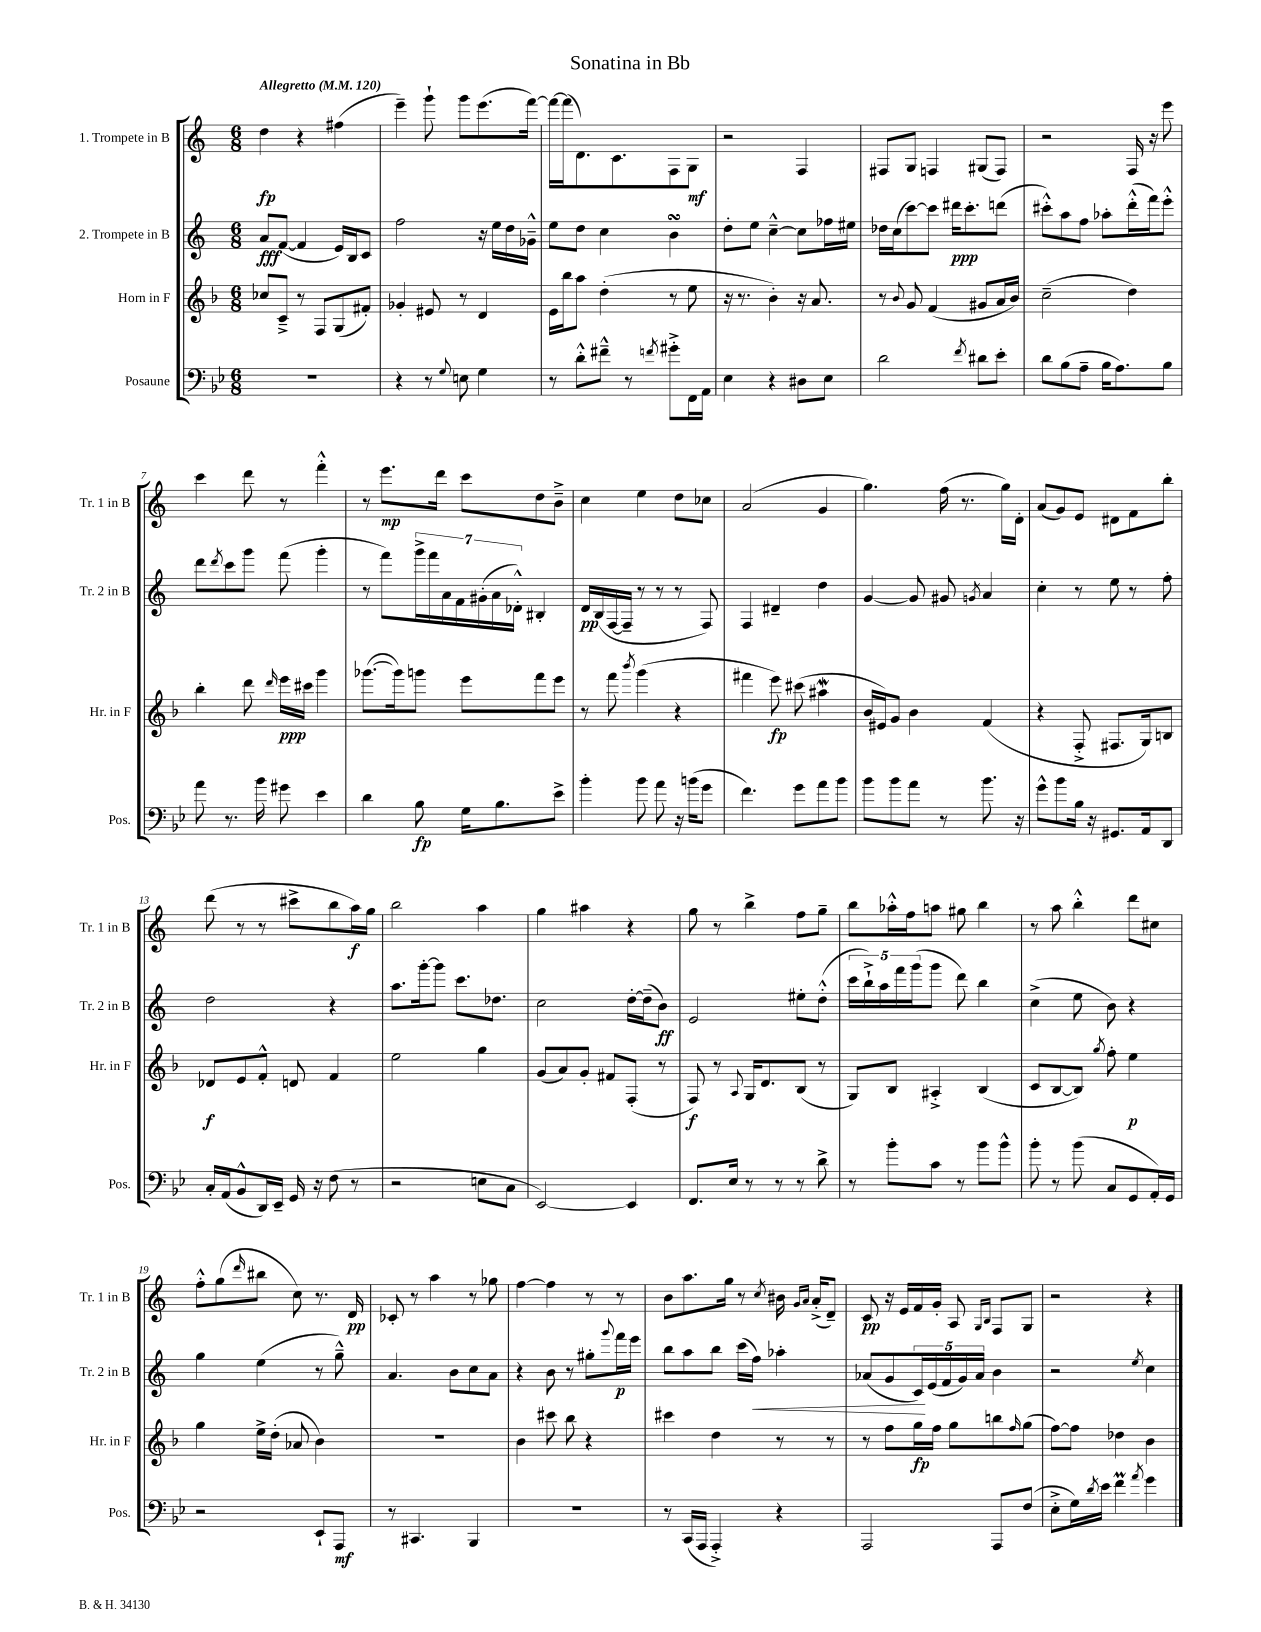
\header { title = "Sonatina in Bb" }
<<
\new StaffGroup <<
\new Staff = "s0" \with { instrumentName = "1. Trompete in B" shortInstrumentName = "Tr. 1 in B" } {
    \clef treble \key c \major \numericTimeSignature \time 6/8 \tempo "Allegretto" 4 = 120
    d''4\fp r4 fis''4( |
    e'''4--) g'''8-! g'''8 e'''8.( f'''16~) |
    f'''16~ f'''16( d'8.) c'8. f8 g8\mf |
    r2 f4 |
    fis8 g8 f4 gis8( f8) |
    r2 f16 r16 e'''8 |
    c'''4 d'''8 r8 f'''4-.-^ |
    r8 e'''8.\mp d'''16 c'''8 d''8 b'8---> |
    c''4 e''4 d''8 ces''8 |
    a'2( g'4 |
    g''4.) f''16( r8. g''16) d'16-. |
    a'8( g'8) e'8 dis'8 f'8 b''8-. |
    d'''8( r8 r8 cis'''8-> b''8 a''16\f) g''16 |
    b''2 a''4 |
    g''4 ais''4 r4 |
    g''8 r8 b''4-> f''8 g''8-- |
    b''8 aes''16-.-^ f''16 a''8 gis''8 b''4 |
    r8 a''8 b''4-.-^ d'''8 cis''8 |
    f''8-.-^ g''8( \grace { d'''16 } bis''8 c''8) r8. d'16\pp |
    ces'8-. r8 a''4 r8 ges''8 |
    f''4~ f''4 r8 r8 |
    b'8 a''8. g''16 r8 \acciaccatura { c''8 } bis'16 \grace { g'16 a'16 } a'16-.->( d'8--) |
    c'8\pp r16 e'16 f'16 g'16-. a8 \grace { g16 b16 } f8 g8 |
    r2 r4 \bar "|." |
}
\new Staff = "s1" \with { instrumentName = "2. Trompete in B" shortInstrumentName = "Tr. 2 in B" } {
    \clef treble \key c \major \numericTimeSignature \time 6/8
    a'8\fff f'8~( f'4 e'16) b16 c'8 |
    f''2 r16 e''16 d''16 ges'16---^ |
    e''8 d''8 c''4 b'4\turn |
    d''8-. e''8 c''4~---^ c''8 fes''16 eis''16 |
    des''16 c''16( c'''8~) c'''8 dis'''16\ppp c'''8.-. d'''8( |
    cis'''8-.-^) a''8 f''8 aes''8-. d'''16-.-^( f'''16) e'''8-.-^ |
    d'''8 \acciaccatura { d'''8 } c'''8 g'''8 f'''8( g'''4-. |
    r8 f'''8) \tuplet 7/4 { g'''16-> f'''16 a'16 f'16 gis'16-.( a'16 des'16-.-^) } bis4-. |
    d'16\pp b16( f16~ f16-- r8 r8 r8 f8) |
    f4 dis'4-- d''4 |
    g'4~ g'8 gis'8 \acciaccatura { g'8 } a'4 |
    c''4-. r8 e''8 r8 f''8-. |
    d''2 r4 |
    a''8. g'''16~-. g'''8 c'''8. des''8. |
    c''2 d''16~-. d''16--( b'8\ff) |
    e'2 eis''8-. d''8-.-^( |
    \tuplet 5/4 { c'''16 b''16-!->) a''16 f'''16 g'''16( } g'''8 d'''8) b''4 |
    c''4->( e''8 b'8) r4 |
    g''4 e''4( r8 g''8---^) |
    a'4. b'8 c''8 a'8 |
    r4 b'8 r8 gis''8-. \appoggiatura { g'''8 } f'''16\p e'''16 |
    b''8 a''8 b''8 c'''16( f''16\<) aes''4-. |
    aes'8( g'8 \tuplet 5/4 { c'16\!) e'16( f'16 g'16) aes'16 } b'4 |
    r2 \acciaccatura { e''8 } c''4 \bar "|." |
}
\new Staff = "s2" \with { instrumentName = "Horn in F" shortInstrumentName = "Hr. in F" } {
    \clef treble \key f \major \numericTimeSignature \time 6/8
    ces''8 c'8---> r8 f8 g8( fis'8-.) |
    ges'4-. eis'8 r8 d'4 |
    e'16 bes''16 a''8 d''4-.( r8 e''8 |
    r16 r8. bes'4-.) r16 a'8. |
    r8 \appoggiatura { bes'8 } g'8 f'4( gis'8 a'16 bes'16) |
    c''2--( d''4) |
    bes''4-. d'''8 \grace { d'''16 } e'''16\ppp cis'''16 g'''4 |
    ges'''8.~( ges'''16) g'''8 e'''8 f'''8 e'''8 |
    r8 f'''8 \acciaccatura { bes'''8 } g'''4( r4 |
    fis'''4 e'''8\fp) cis'''8( ais''4\mordent |
    bes'16 eis'16) g'8 bes'4 f'4( |
    r4 f8-.-> fis8. g16) b8 |
    des'8\f e'8 f'8-.-^ d'8 f'4 |
    e''2 g''4 |
    g'8( a'8) g'8-. fis'8 f8-.( r8 |
    f8\f) r8 \appoggiatura { a8 } g16 d'8. bes8( r8 |
    g8) bes8 ais4-.-> bes4( |
    c'8 bes8~ bes8) \acciaccatura { g''8 } f''8-. e''4\p |
    g''4 e''16-> d''16-.( aes'8 bes'4) |
    R2. |
    bes'4 cis'''8 bes''8 r4 |
    cis'''4 d''4 r8 r8 |
    r8 f''8 g''16\fp f''16 g''8 b''8 \grace { f''16 } g''8( |
    f''8~) f''8 des''4 bes'4 \bar "|." |
}
\new Staff = "s3" \with { instrumentName = "Posaune" shortInstrumentName = "Pos." } {
    \clef bass \key bes \major \numericTimeSignature \time 6/8
    R2. |
    r4 r8 \appoggiatura { g8 } e8 g4 |
    r8 d'8-.-^ fis'8---^ r8 \acciaccatura { f'8 } gis'8-.-> f,16 a,16 |
    ees4 r4 dis8 ees8 |
    d'2 \acciaccatura { f'8 } dis'8 ees'8-. |
    d'8 bes8( a8-- bes16 a8.) bes8 |
    a'8 r8. bes'16 gis'8 ees'4 |
    d'4 bes8\fp g16 bes8. ees'8-> |
    bes'4-. bes'8 a'8 r16 b'16( g'8 |
    f'4.) g'8 a'8 bes'8 |
    bes'8 bes'8 a'8 r8 bes'8. r16 |
    g'8-^ bes'8 bes16 r16 gis,8. a,16 d,8 |
    c16-. a,16( bes,8-^ d,16) ees,16-- g,16 r16 f8( r8 |
    r2 e8 c8 |
    ees,2~) ees,4 |
    f,8. ees16 r8 r8 r8 d'8-> |
    r8 bes'8-. c'8 r8 bes'8 bes'8-^ |
    bes'8-. r8 bes'8( c8 g,8 a,16-.) g,16 |
    r2 ees,8-! a,,8\mf |
    r8 cis,4. bes,,4 |
    R2. |
    r8 c,16( a,,16 a,,4-.->) r4 |
    a,,2 a,,8 f8( |
    ees8-.-> g16) \acciaccatura { d'8 } ees'16 f'4\prall \acciaccatura { a'8 } g'4 \bar "|." |
}
>>
>>
